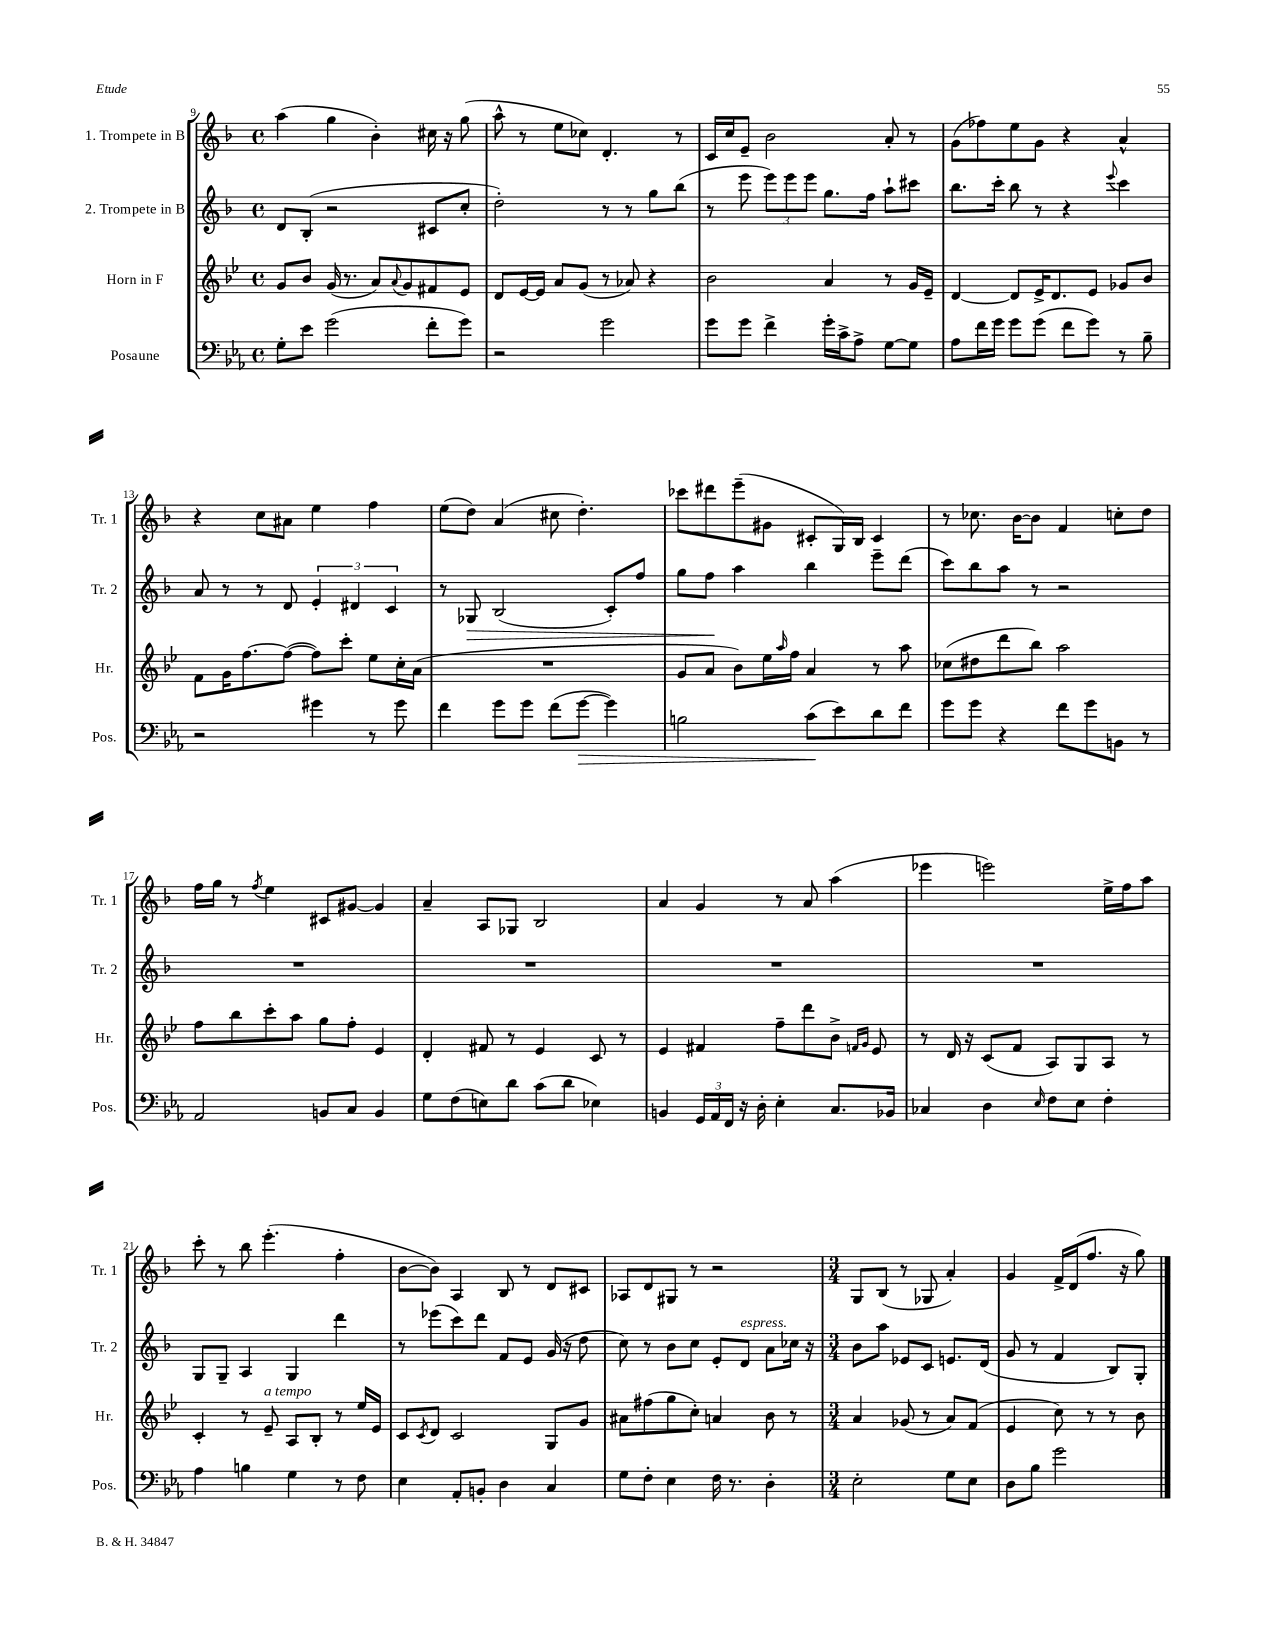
<<
\new StaffGroup <<
\new Staff = "s0" \with { instrumentName = "1. Trompete in B" shortInstrumentName = "Tr. 1" } {
    \clef treble \key f \major \defaultTimeSignature \time 4/4
    a''4( g''4 bes'4-.) cis''16 r16 g''8( |
    a''8-^ r8 e''8 ces''8) d'4.-. r8 |
    c'16 c''16 e'8-- bes'2 a'8-. r8 |
    g'8( fes''8) e''8 g'8 r4 a'4-^ |
    r4 c''8 ais'8 e''4 f''4 |
    e''8( d''8) a'4( cis''8 d''4.-.) |
    ces'''8 dis'''8 e'''8--( gis'8 cis'8-. g16) bes16 cis'4 |
    r8 ces''8. bes'16~ bes'8 f'4 c''8-. d''8 |
    f''16 g''16 r8 \acciaccatura { f''8 } e''4 cis'8 gis'8~ gis'4 |
    a'4-- a8 ges8 bes2 |
    a'4 g'4 r8 a'8 a''4( |
    ees'''4 e'''2) e''16-> f''16 a''8 |
    c'''8-. r8 bes''8 e'''4.-.( f''4-. |
    bes'8~ bes'8) a4 bes8 r8 d'8 cis'8 |
    aes8 d'8 gis8 r8 r2 |
    \numericTimeSignature \time 3/4 g8 bes8( r8 ges8 a'4-.) |
    g'4 f'16-> d'16( f''8. r16 g''8) \bar "|." |
}
\new Staff = "s1" \with { instrumentName = "2. Trompete in B" shortInstrumentName = "Tr. 2" } {
    \clef treble \key f \major \defaultTimeSignature \time 4/4
    d'8 bes8-.( r2 cis'8 c''8-. |
    d''2-.) r8 r8 g''8 bes''8( |
    r8 e'''8 \tuplet 3/2 { e'''8) e'''8 e'''8 } g''8. f''16 a''8-! cis'''8 |
    bes''8. c'''16-. bes''8 r8 r4 \appoggiatura { e'''8 } c'''4 |
    a'8 r8 r8 d'8 \tuplet 3/2 { e'4-. dis'4 c'4 } |
    r8 ges8\> bes2( c'8-.) f''8 |
    g''8 f''8\! a''4 bes''4 e'''8-- d'''8( |
    c'''8) bes''8 a''8 r8 r2 |
    R1 |
    R1 |
    R1 |
    R1 |
    g8 g8-- a4 g4 d'''4 |
    r8 ees'''8( c'''8) d'''8 f'8 e'8 g'16( r16 d''8 |
    c''8) r8 bes'8 c''8 e'8-. d'8^\markup { \italic "espress." } a'8 ces''16 r16 |
    \numericTimeSignature \time 3/4 bes'8 a''8 ees'8 c'8 e'8. d'16( |
    g'8 r8 f'4 bes8) g8-. \bar "|." |
}
\new Staff = "s2" \with { instrumentName = "Horn in F" shortInstrumentName = "Hr." } {
    \clef treble \key bes \major \defaultTimeSignature \time 4/4
    g'8 bes'8 g'16( r8. a'8) \appoggiatura { a'8 } g'8 fis'8 ees'8 |
    d'8 ees'16~ ees'16 a'8 g'8( r8 aes'8) r4 |
    bes'2 a'4 r8 g'16 ees'16-- |
    d'4~ d'8 ees'16-> d'8. ees'8 ges'8 bes'8 |
    f'8 g'16 f''8.~ f''8~( f''8) c'''8-. ees''8 c''16-. a'16( |
    R1 |
    g'8 a'8 bes'8) ees''16 \grace { a''16 } f''16 a'4 r8 a''8 |
    ces''8( dis''8 d'''8 bes''8) a''2 |
    f''8 bes''8 c'''8-. a''8 g''8 f''8-. ees'4 |
    d'4-. fis'8 r8 ees'4 c'8 r8 |
    ees'4 fis'4 f''8-- d'''8 bes'8-> \grace { f'16 g'16 } ees'8 |
    r8 d'16 r16 c'8( f'8 a8) g8 a8 r8 |
    c'4-. r8 ees'8--^\markup { \italic "a tempo" } a8 bes8-. r8 ees''16 ees'16 |
    c'8 \acciaccatura { c'8 } d'8 c'2 g8 g'8 |
    ais'8 fis''8( g''8 c''8-.) a'4 bes'8 r8 |
    \numericTimeSignature \time 3/4 a'4 ges'8( r8 a'8) f'8( |
    ees'4 c''8) r8 r8 bes'8 \bar "|." |
}
\new Staff = "s3" \with { instrumentName = "Posaune" shortInstrumentName = "Pos." } {
    \clef bass \key ees \major \defaultTimeSignature \time 4/4
    g8-. ees'8 g'2( f'8-. g'8) |
    r2 g'2 |
    g'8 g'8 f'4-> g'16-. c'16-> aes8-> g8~ g8 |
    aes8 f'16 g'16 g'8 g'8( f'8 g'8) r8 bes8-- |
    r2 gis'4 r8 gis'8 |
    f'4 g'8 g'8 f'8( g'8~\> g'4) |
    b2 c'8\!( ees'8) d'8 f'8 |
    g'8 g'8 r4 f'8 g'8 b,8 r8 |
    aes,2 b,8 c8 b,4 |
    g8 f8( e8) d'8 c'8( d'8 ees4) |
    b,4 \tuplet 3/2 { g,16 aes,16 f,16 } r16 d16-. ees4-. c8. bes,16 |
    ces4 d4 \grace { ees16 } f8 ees8 f4-. |
    aes4 b4 g4 r8 f8 |
    ees4 aes,8-. b,8-. d4 c4 |
    g8 f8-. ees4 f16 r8. d4-. |
    \numericTimeSignature \time 3/4 ees2-. g8 ees8 |
    d8 bes8 g'2 \bar "|." |
}
>>
>>
\layout { \context { \Score currentBarNumber = #9 } }
